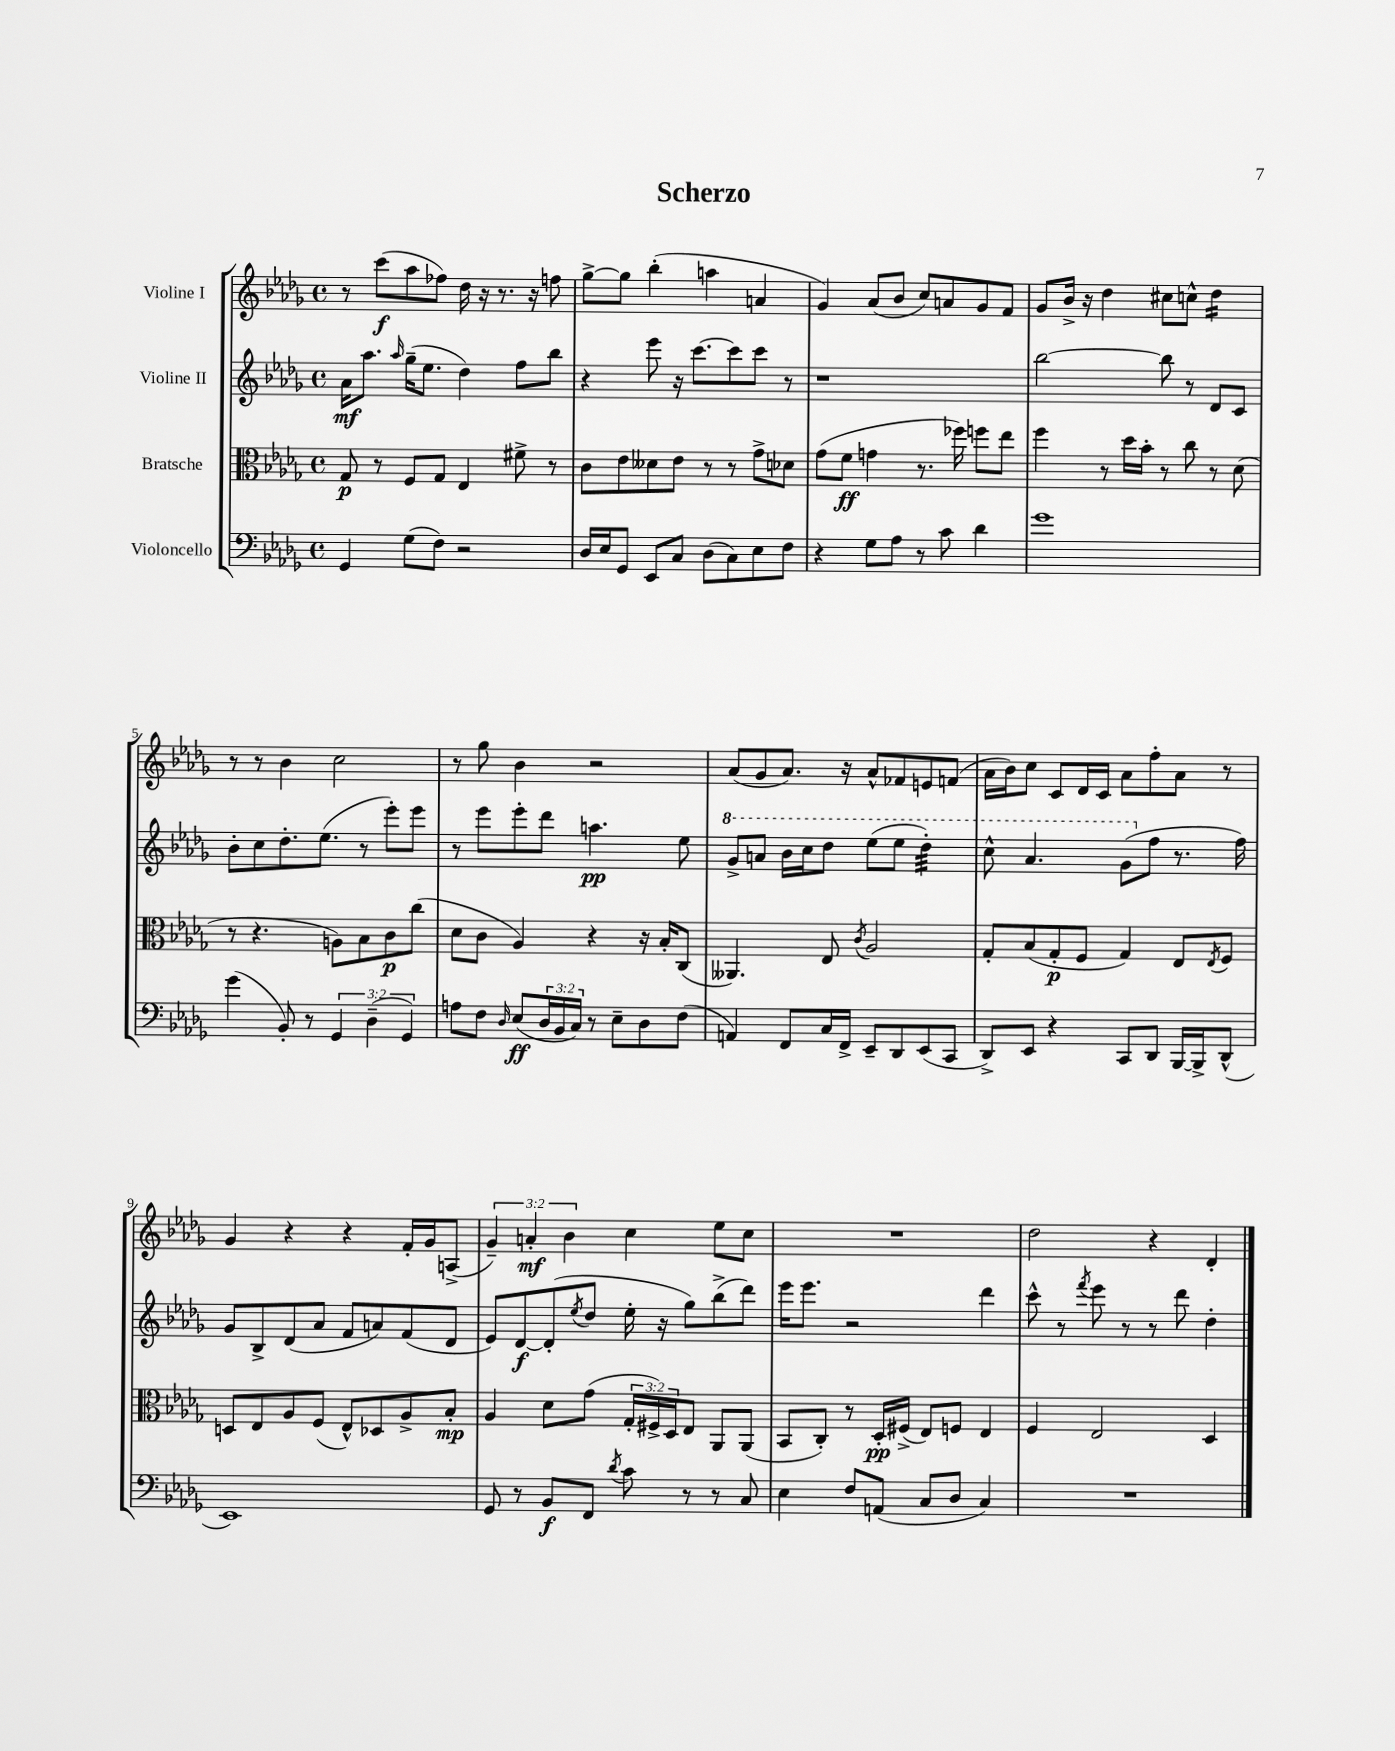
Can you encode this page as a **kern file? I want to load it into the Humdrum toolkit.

**kern	**kern	**kern	**kern
*staff4	*staff3	*staff2	*staff1
*clefF4	*clefC3	*clefG2	*clefG2
*k[b-e-a-d-g-]	*k[b-e-a-d-g-]	*k[b-e-a-d-g-]	*k[b-e-a-d-g-]
*M4/4	*M4/4	*M4/4	*M4/4
*met(c)	*met(c)	*met(c)	*met(c)
4GG-	8G-	16a-	8r
.	.	8.aa-	.
.	8r	.	(8ccc
.	.	16qqaa-	.
(8G-	8F	(16gg-~	8aa-
.	.	8.ee-	.
8F)	8G-	.	8ff-)
2r	4E-	4dd-)	16dd-
.	.	.	16r
.	.	.	8.r
.	8f#^	8ff	.
.	.	.	16r
.	8r	8bb-	8ff
=	=	=	=
16D-	8c	4r	[8gg-^
16E-	.	.	.
8GG-	8e-	.	8gg-]
8EE-	8d--	8eee-	(4bb-'
8C	8e-	16r	.
.	.	[8.ccc	.
(8D-	8r	.	4aa
8C)	8r	8ccc]	.
8E-	8g-^	8ccc	4a
8F	8d-	8r	.
=	=	=	=
4r	(8g-	1r	4g-)
.	8f	.	.
8G-	4g	.	(8a-
8A-	.	.	8b-
8r	8.r	.	8cc)
8c	.	.	8a
.	16ff-)	.	.
4d-	8ff	.	8g-
.	8ee-	.	8f
=	=	=	=
1g-	4ff	[2bb-	8g-
.	.	.	16b-^
.	.	.	16r
.	8r	.	4dd-
.	16dd-	.	.
.	16b-'	.	.
.	8r	8bb-]	8cc#
.	8cc	8r	8cc^^
.	8r	8d-	4dd-
.	(8d-	8c	.
=	=	=	=
(4g-	8r	8b-'	8r
.	4.r	8cc	8r
8BB-')	.	8.dd-'	4b-
8r	.	.	.
.	.	(8.ee-	.
6GG-	8A)	.	2cc
.	8B-	8r	.
(6D-~	.	.	.
.	8c	8eee-')	.
6GG-)	.	.	.
.	(8cc	8eee-	.
=	=	=	=
8A	8d-	8r	8r
8F	8c	8eee-	8gg-
16qqD-	.	.	.
(8E-	4A-)	8eee-'	4b-
24D-	.	8ddd-	.
24BB-	.	.	.
24C)	.	.	.
8r	4r	4.aa	2r
8E-~	.	.	.
8D-	16r	.	.
.	16B-'	.	.
(8F	(8C	8ee-	.
=	=	=	=
4AA)	4.AA--)	8gg-^	(8a-
.	.	8aa	8g-
8FF	.	16bb-	8.a-)
.	.	16ccc	.
16C	8E-	8ddd-	.
16FF^	.	.	16r
.	8qc	.	.
8EE-~	2A-	(8eee-	8a-^^
8DD-	.	8eee-	8f-
(8EE-	.	4ddd-')	8e
8CC	.	.	(8f
=	=	=	=
8DD-^)	8G-'	8ccc^^	16a-
.	.	.	16b-)
8EE-	(8B-	4.aa-	8cc
4r	8G-'	.	8c
.	8F	.	16d-
.	.	.	16c
8CC	4G-)	(8gg-	8a-
8DD-	.	8ff	8ff'
[16BBB-	8E-	8.r	8a-
16BBB-^]	.	.	.
.	8qE-	.	.
(8DD-^^	8F	.	8r
.	.	16ff)	.
=	=	=	=
1EE-)	8D	8g-	4g-
.	8E-	8B-^	.
.	8A-	(8d-	4r
.	(8F	8a-	.
.	8E-^^)	8f	4r
.	8D-	8a)	.
.	8A-^	(8f	16f'
.	.	.	16g-
.	8B-'	8d-	(8A^
=	=	=	=
8GG-	4A-	8e-)	6g-~)
8r	.	[8d-	.
.	.	.	6a'
8BB-	8d-	(8d-']	.
.	.	.	6b-
.	.	8qee-	.
8FF	(8g-	8dd-	.
8qd-	.	.	.
8c	24G-'	16ee-'	4cc
.	24F#^)	.	.
.	.	16r	.
.	24D-	.	.
8r	8E-	8gg-)	.
8r	8AA-	(8bb-^	8ee-
8C	(8AA-	8ddd-)	8cc
=	=	=	=
4E-	8BB-	16eee-	1r
.	.	8.eee-	.
.	8C')	.	.
8F	8r	2r	.
(8AA	16D-'	.	.
.	(16F#^	.	.
8C	8E-)	.	.
8D-	8F	.	.
4C)	4E-	4ddd-	.
=	=	=	=
1r	4F	8ccc^^	2dd-
.	.	8r	.
.	.	8qfff	.
.	2E-	8eee-	.
.	.	8r	.
.	.	8r	4r
.	.	8ddd-	.
.	4D-	4dd-'	4d-'
==	==	==	==
*-	*-	*-	*-
